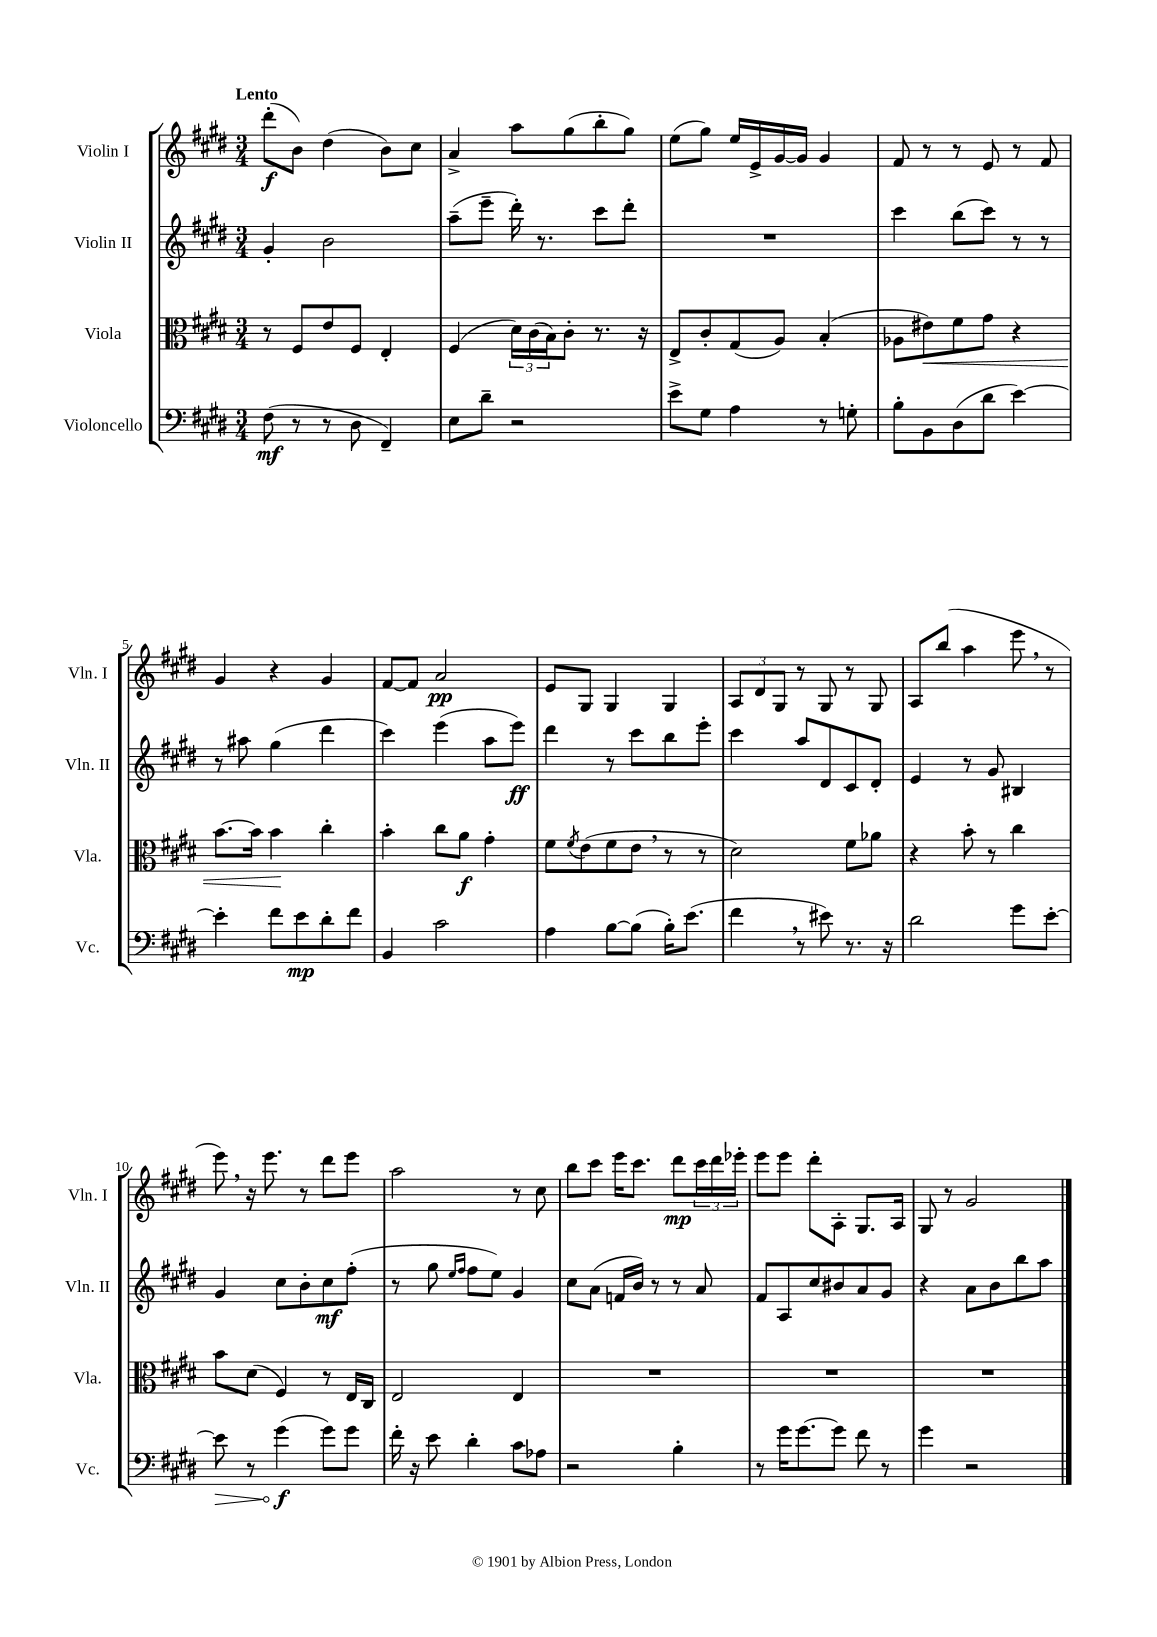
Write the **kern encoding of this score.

**kern	**dynam	**kern	**dynam	**kern	**dynam	**kern	**dynam
*part4	*part4	*part3	*part3	*part2	*part2	*part1	*part1
*staff4	*staff4	*staff3	*staff3	*staff2	*staff2	*staff1	*staff1
*I"Violoncello	*	*I"Viola	*	*I"Violin II	*	*I"Violin I	*
*I'Vc.	*	*I'Vla.	*	*I'Vln. II	*	*I'Vln. I	*
*clefF4	*	*clefC3	*	*clefG2	*	*clefG2	*
*k[f#c#g#d#]	*	*k[f#c#g#d#]	*	*k[f#c#g#d#]	*	*k[f#c#g#d#]	*
*M3/4	*	*M3/4	*	*M3/4	*	*M3/4	*
=1	=1	=1	=1	=1	=1	=1	=1
!	!	!	!	!	!	!LO:TX:a:B:t=Lento	!
(8F#\	mf	8r	.	4g#'/	.	(8ddd#'\L	f
8r	.	8F#/L	.	.	.	8b\J)	.
8r	.	8e/	.	2b\	.	(4dd#\	.
8D#\	.	8F#/J	.	.	.	.	.
4FF#~/)	.	4E'/	.	.	.	8b\L)	.
.	.	.	.	.	.	8cc#\J	.
=2	=2	=2	=2	=2	=2	=2	=2
8E\L	.	(4F#/	.	(8aa~\L	.	4a^/	.
8d#~\J	.	.	.	8eee~\J	.	.	.
2r	.	24d#\LL)	.	16ddd#'\)	.	8aa\L	.
.	.	(24c#\	.	.	.	.	.
.	.	.	.	8.r	.	.	.
.	.	24B\J)	.	.	.	.	.
.	.	8c#'\J	.	.	.	(8gg#\	.
.	.	8.r	.	8ccc#\L	.	8bb'\	.
.	.	.	.	8ddd#'\J	.	8gg#\J)	.
.	.	16r	.	.	.	.	.
=3	=3	=3	=3	=3	=3	=3	=3
8e^\L	.	8E^/L	.	2.r	.	(8ee\L	.
8G#\J	.	8c#'/	.	.	.	8gg#\J)	.
4A\	.	(8G#/	.	.	.	16ee/LL	.
.	.	.	.	.	.	16e^/	.
.	.	8A/J)	.	.	.	[16g#/	.
.	.	.	.	.	.	16g#/JJ]	.
8r	.	(4B'/	.	.	.	4g#/	.
8Gn'\	.	.	.	.	.	.	.
=4	=4	=4	=4	=4	=4	=4	=4
8B'\L	.	8A-X\L	.	4ccc#\	.	8f#/	.
!	!	!	!LO:HP:b	!	!	!	!
8BB\	.	8e#X\)	<	.	.	8r	.
(8D#\	.	8f#\	.	(8bb\L	.	8r	.
8d#\J	.	8g#\J	.	8ccc#\J)	.	8e/	.
[4e\)	.	4r	.	8r	.	8r	.
.	.	.	.	8r	.	8f#/	.
!!LO:LB:g=z
=5	=5	=5	=5	=5	=5	=5	=5
4e'\]	.	[8.b\L	.	8r	.	4g#/	.
.	.	.	.	8aa#X\	.	.	.
.	.	16b\Jk]	.	.	.	.	.
8f#\L	.	4b\	.	(4gg#\	.	4r	.
8e\	mp	.	.	.	.	.	.
8d#'\	.	4cc#'\	[	4ddd#\	.	4g#/	.
8f#\J	.	.	.	.	.	.	.
=6	=6	=6	=6	=6	=6	=6	=6
4BB/	.	4b'\	.	4ccc#\)	.	[8f#/L	.
.	.	.	.	.	.	8f#/J]	.
2c#\	.	8cc#\L	.	(4eee\	.	2a/	pp
.	.	8a\J	f	.	.	.	.
.	.	4g#'\	.	8aa\L	.	.	.
.	.	.	.	8eee\J)	ff	.	.
=7	=7	=7	=7	=7	=7	=7	=7
4A\	.	8f#\L	.	4ddd#\	.	8e/L	.
.	.	8qf#/	.	.	.	.	.
.	.	(8e\	.	.	.	8G#/J	.
[8B\L	.	8f#\	.	8r	.	4G#/	.
(8B\J]	.	8e,\J	.	8ccc#\L	.	.	.
16B'\KL)	.	8r	.	8bb\	.	4G#/	.
(8.e\J	.	.	.	.	.	.	.
.	.	8r	.	8eee'\J	.	.	.
=8	=8	=8	=8	=8	=8	=8	=8
4f#,\	.	2d#\)	.	4ccc#\	.	12A/L	.
.	.	.	.	.	.	12d#/	.
.	.	.	.	.	.	12G#/J	.
8r	.	.	.	8aa/L	.	8r	.
8e#X\)	.	.	.	8d#/	.	8G#/	.
8.r	.	8f#\L	.	8c#/	.	8r	.
.	.	8a-X\J	.	8d#'/J	.	8G#/	.
16r	.	.	.	.	.	.	.
=9	=9	=9	=9	=9	=9	=9	=9
2d#\	.	4r	.	4e/	.	8A/L	.
.	.	.	.	.	.	(8bb/J	.
.	.	8b'\	.	8r	.	4aa\	.
.	.	8r	.	8g#/	.	.	.
8g#\L	.	4cc#\	.	4B#X/	.	8eee,\	.
[8e'\J	.	.	.	.	.	8r	.
!!LO:LB:g=z
=10	=10	=10	=10	=10	=10	=10	=10
!	!LO:HP:b	!	!	!	!	!	!
8e\]	>	8b\L	.	4g#/	.	8eee,\)	.
8r	.	(8d#\J	.	.	.	16r	.
.	.	.	.	.	.	8.eee\	.
(4g#\	f	4F#/)	.	8cc#\L	.	.	.
.	.	.	.	8b'\	.	8r	.
8g#\L)	]	8r	.	8cc#\	mf	8ddd#\L	.
8g#\J	.	16E/LL	.	(8ff#'\J	.	8eee\J	.
.	.	16C#/JJ	.	.	.	.	.
=11	=11	=11	=11	=11	=11	=11	=11
16f#'\	.	2E/	.	8r	.	2aa\	.
16r	.	.	.	.	.	.	.
8e\	.	.	.	8gg#\	.	.	.
.	.	.	.	16qqee/LL	.	.	.
.	.	.	.	16qqff#/JJ	.	.	.
4d#'\	.	.	.	8ff#\L	.	.	.
.	.	.	.	8ee\J)	.	.	.
8c#\L	.	4E/	.	4g#/	.	8r	.
8A-X\J	.	.	.	.	.	8cc#\	.
=12	=12	=12	=12	=12	=12	=12	=12
2r	.	2.r	.	8cc#\L	.	8bb\L	.
.	.	.	.	(8a\J	.	8ccc#\J	.
.	.	.	.	16fn/LL	.	16eee\KL	.
.	.	.	.	16b/JJ)	.	8.ccc#\J	.
.	.	.	.	8r	.	.	.
4B'\	.	.	.	8r	.	8ddd#\L	mp
.	.	.	.	8a/	.	24ccc#\L	.
.	.	.	.	.	.	24ddd#\	.
.	.	.	.	.	.	24eee-X'\JJ	.
=13	=13	=13	=13	=13	=13	=13	=13
8r	.	2.r	.	8f#/L	.	8eee\L	.
16g#\KL	.	.	.	8A/	.	8eee\J	.
[8.g#\	.	.	.	.	.	.	.
.	.	.	.	8cc#/	.	8ddd#'\L	.
8g#\J]	.	.	.	8b#X/	.	8A'\J	.
8f#\	.	.	.	8a/	.	8.G#/L	.
8r	.	.	.	8g#/J	.	.	.
.	.	.	.	.	.	16A/Jk	.
=14	=14	=14	=14	=14	=14	=14	=14
4g#\	.	2.r	.	4r	.	8G#/	.
.	.	.	.	.	.	8r	.
2r	.	.	.	8a\L	.	2g#/	.
.	.	.	.	8b\	.	.	.
.	.	.	.	8bb\	.	.	.
.	.	.	.	8aa\J	.	.	.
==	==	==	==	==	==	==	==
*-	*-	*-	*-	*-	*-	*-	*-
